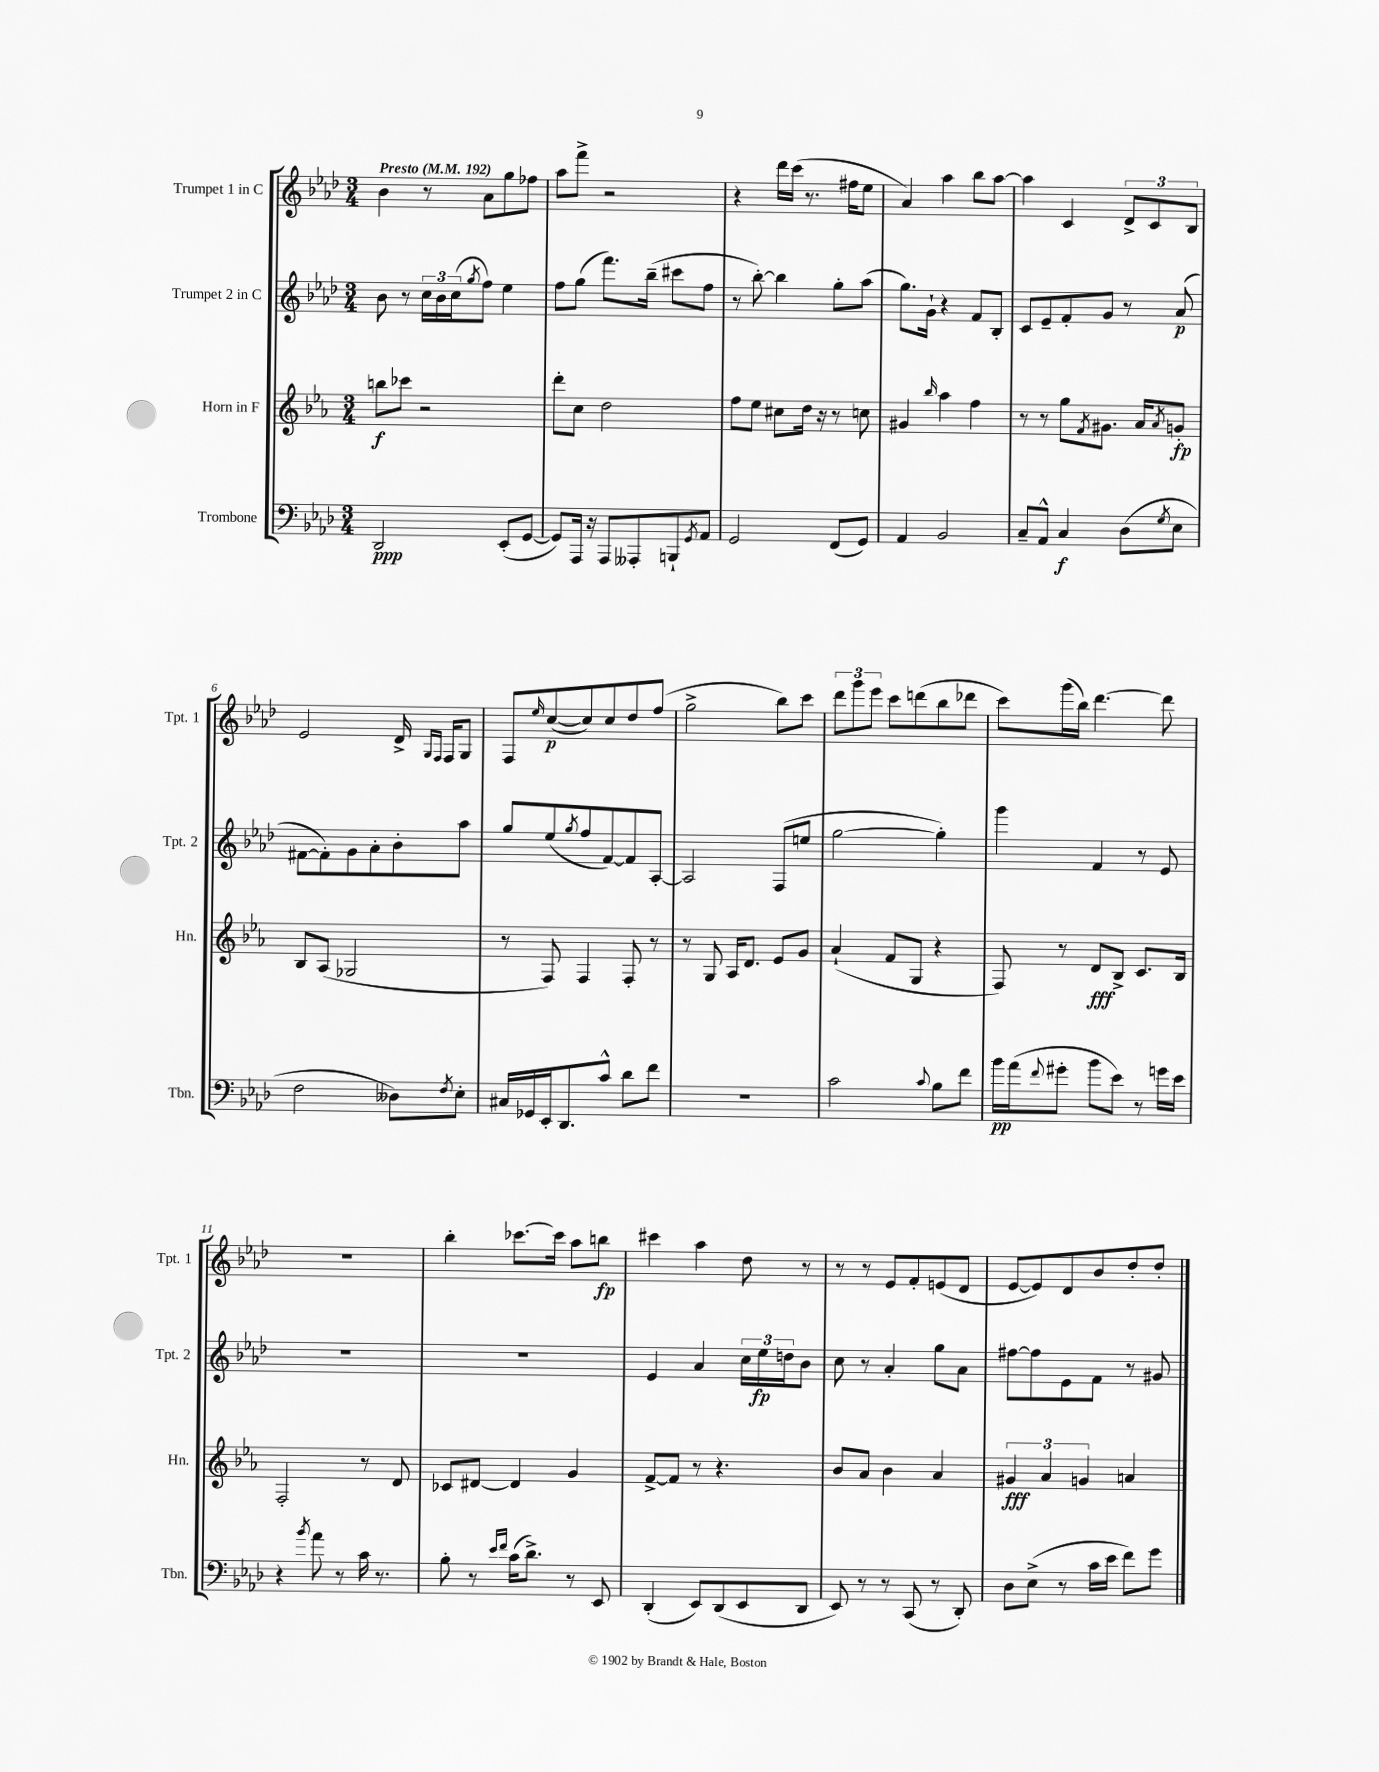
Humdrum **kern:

**kern	**kern	**kern	**kern
*staff4	*staff3	*staff2	*staff1
*clefF4	*clefG2	*clefG2	*clefG2
*k[b-e-a-d-]	*k[b-e-a-]	*k[b-e-a-d-]	*k[b-e-a-d-]
*M3/4	*M3/4	*M3/4	*M3/4
*MM192	*MM192	*MM192	*MM192
2DD-/	8bb\L	8b-\	4b-\
.	8ccc-\J	8r	.
.	2r	24cc\LL	8r
.	.	24b-\	.
.	.	(24cc\J	.
.	.	8qgg/	.
.	.	8ff\J)	8a-\L
(8EE-'/L	.	4ee-\	8gg\
[8GG/J	.	.	8ff-\J
=	=	=	=
8GG/]L)	8ddd'\L	8ff\L	8aa-\L
16AAA-/Jk	8cc\J	(8gg\J	8fff^\J
16r	.	.	.
8AAA-/L	2dd\	8.fff\L)	2r
8AAA--'/	.	.	.
.	.	(16bb-~\Jk	.
8BBB`/	.	8ccc#\L	.
8qGG/	.	.	.
8AA-/J	.	8ff\J	.
=	=	=	=
2GG/	8ff\L	8r	4r
.	8ee-\J	[8bb-'\)	.
.	8cc#\L	4bb-\]	16ddd-\LL
.	.	.	(16ccc\JJ
.	16dd\Jk	.	8.r
.	16r	.	.
(8FF/L	8r	8gg'\L	.
.	.	.	16ff#\LK
8GG/J)	8cc\	(8aa-\J	8ee-\J
=	=	=	=
4AA-/	4g#/	8.gg\L)	4a-/)
.	.	16g`\Jk	.
.	16qqbb-/	.	.
2BB-/	4aa-\	4r	4aa-\
.	4ff\	8f/L	8bb-\L
.	.	8B-'/J	[8aa-\J
=	=	=	=
8C~/L	8r	8c/L	4aa-\]
8AA-^^/J	8r	8e-~/	.
4C/	8gg\L	8f'/	4c/
.	8qf/	.	.
.	8.g#\J	8g/J	.
(8D-\L	.	8r	12d-^/L
.	16a-/LK	.	.
.	.	.	12c/
8qG/	8qa-/	.	.
8E-\J	8g'/J	(8a-/	.
.	.	.	12B-/J
=	=	=	=
2F\	8B-/L	[8f#\L	2e-/
.	(8A-/J	8f#'\])	.
.	2G-/	8g\	.
.	.	8a-'\	.
8D--\L)	.	8b-'\	16d-^/
.	.	.	16qqG/LL
.	.	.	16qqF/JJ
.	.	.	16F/LK
8qF/	.	.	.
8E-'\J	.	8aa-\J	8G/J
=	=	=	=
16C#/LL	8r	8gg/L	8F/L
16GG-/	.	.	.
.	.	.	16qqee-/
16EE-'/J	8F/)	(8ee-/	([8cc/
8.DD-/	.	.	.
.	.	8qgg/	.
.	4F/	8ff/	8cc/])
8c^^/J	.	[8f/)	8cc/
8d-\L	8F'/	8f/]	8dd-/
8f\J	8r	[8A-'/J	(8ff/J
=	=	=	=
2.r	8r	2A-/]	2gg^\
.	8G/	.	.
.	16A-/LK	.	.
.	8.d/J	.	.
.	8e-/L	(8F/L	8bb-\L)
.	8g/J	8ee/J	8ccc\J
=	=	=	=
2c\	(4a-`/	[2gg\	12ddd-\L
.	.	.	12ggg\
.	.	.	12eee-\J
.	8f/L	.	8ccc\L
.	8G/J	.	(8ddd\
8qqc/	.	.	.
8B-\L	4r	4gg'\])	8bb-\
8f\J	.	.	8ddd-\J
=	=	=	=
16b-\LL	8F/)	4ggg\	8ccc\L)
(16a-\J	.	.	.
8qqf/	.	.	.
8g#'\J	8r	.	(16ggg\L
.	.	.	16bb-\JJ)
8b-\L	8d/L	4f/	[4.ddd-\
8e-\J)	8B-^/J	.	.
8r	8.c/L	8r	.
16g\LL	.	8e-/	8ddd-\]
16e-\JJ	16B-/Jk	.	.
=	=	=	=
4r	2F'/	2.r	2.r
8qb-/	.	.	.
8a-\	.	.	.
8r	.	.	.
16c\	8r	.	.
8.r	.	.	.
.	8d/	.	.
=	=	=	=
8B-'\	8c-/L	2.r	4bb-'\
8r	[8d#/J	.	.
16qqe-/LL	.	.	.
16qqf/JJ	.	.	.
(16c\LK	4d#/]	.	[8.ccc-\L
8.d-^\J)	.	.	.
.	.	.	16ccc-\]Jk
8r	4g/	.	8aa-\L
8EE-/	.	.	8bb\J
=	=	=	=
(4DD-'/	[8f^/L	4e-/	4ccc#\
.	8f/]J	.	.
8EE-/L)	8r	4a-/	4aa-\
(8DD-/	4.r	.	.
8EE-/	.	24cc\LL	8dd-\
.	.	24ee-\	.
.	.	24dd\J	.
8DD-/J	.	8b-\J	8r
=	=	=	=
8EE-/)	8b-/L	8cc\	8r
8r	8a-/J	8r	8r
8r	4b-\	4a-'/	8e-/L
(8CC/	.	.	8f'/
8r	4a-/	8gg\L	(8e/
8DD-'/)	.	8a-\J	8d-/J
=	=	=	=
8D-\L	6g#/	[8ff#\L	[8e-/L
(8E-^\J	.	8ff#\]	8e-/])
.	6a-/	.	.
8r	.	8e-\	8d-/
.	6g/	.	.
16c\LL	.	8f\J	8b-/
16e-\JJ	.	.	.
8f\L)	4a/	8r	8dd-'/
8g\J	.	8g#/	8dd-'/J
==	==	==	==
*-	*-	*-	*-
